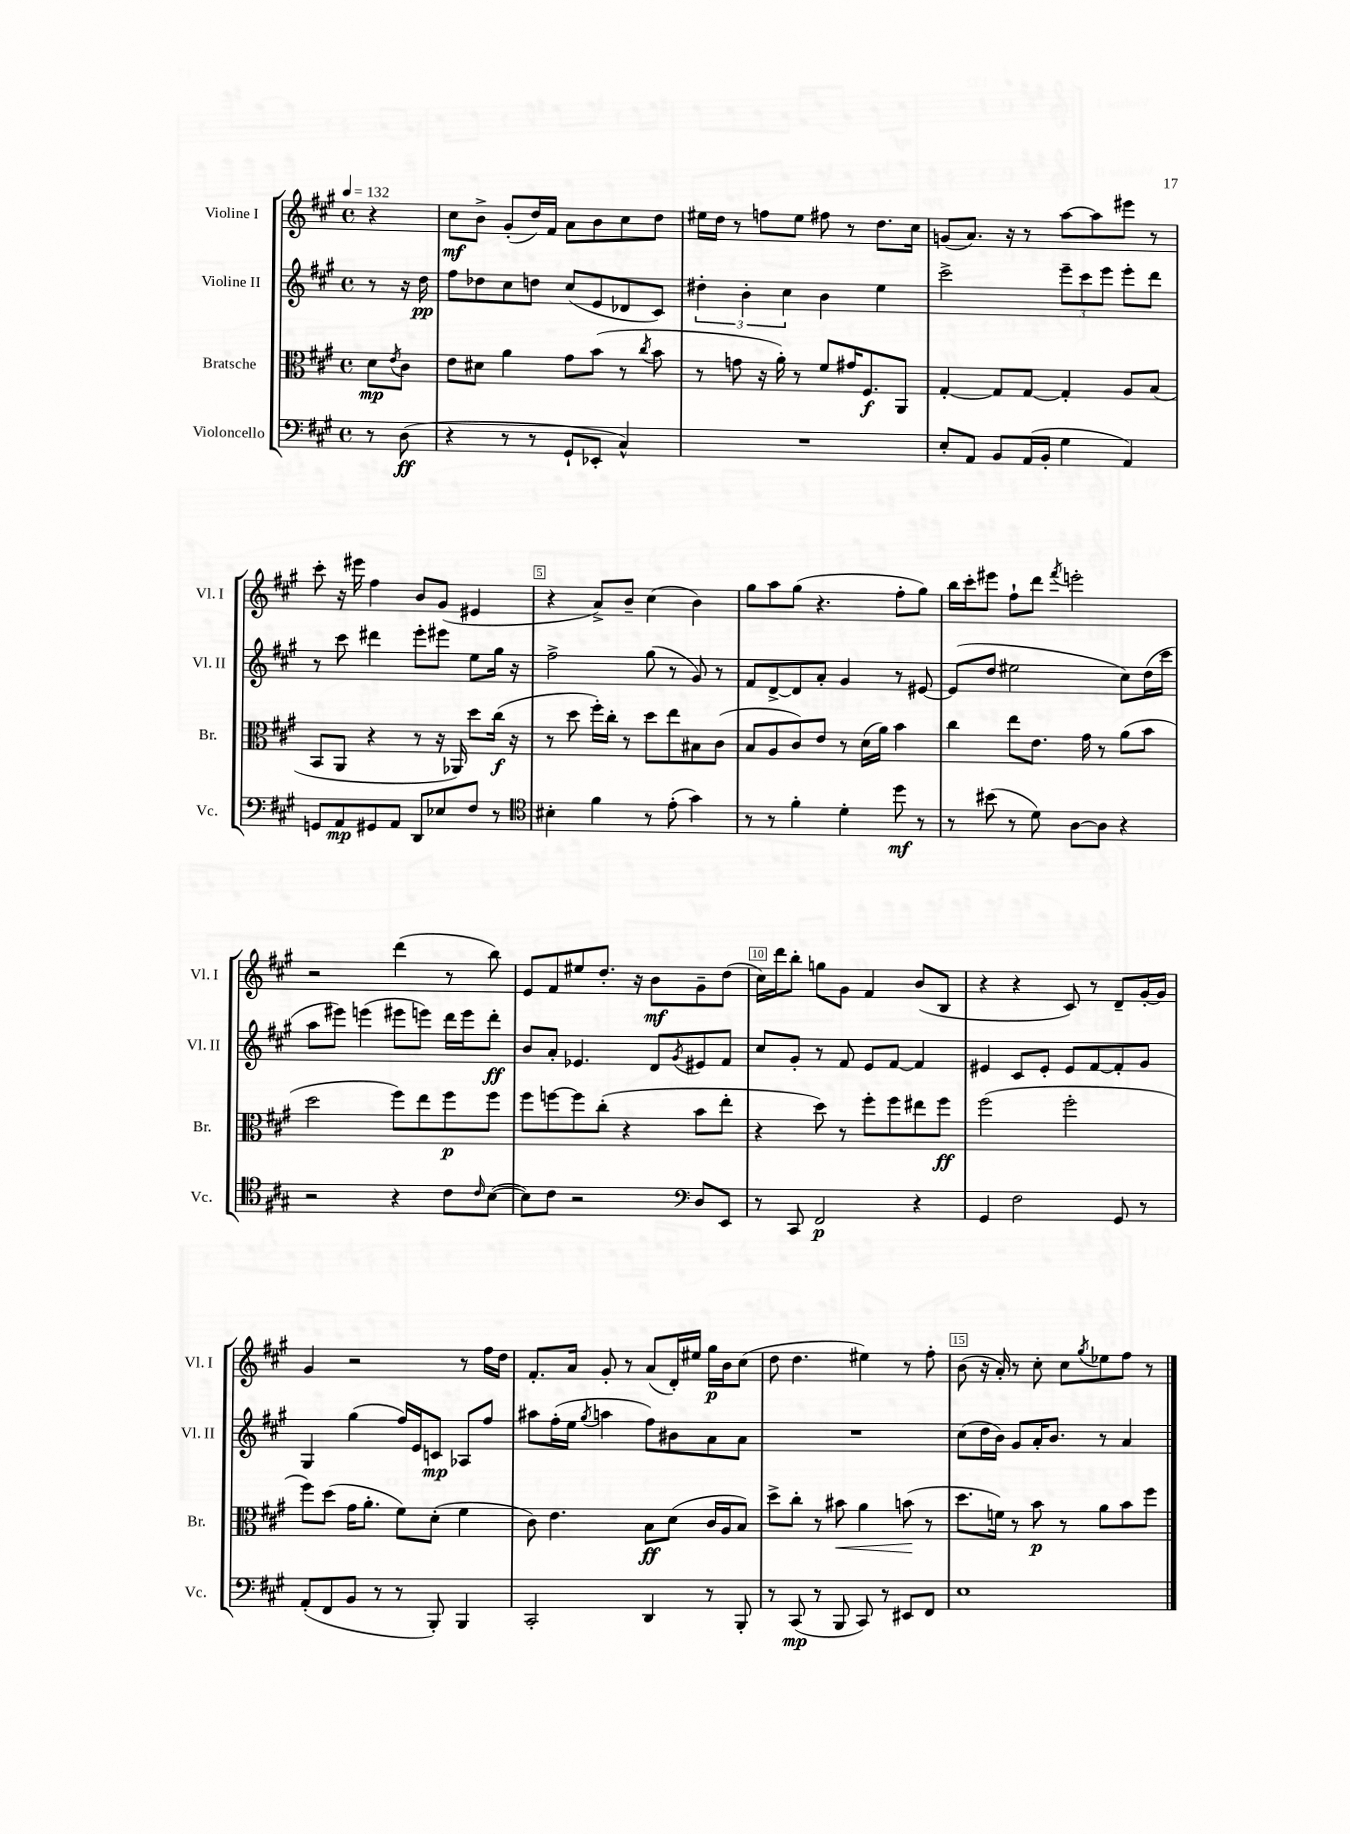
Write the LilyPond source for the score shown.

<<
\new StaffGroup <<
\new Staff = "s0" \with { instrumentName = "Violine I" shortInstrumentName = "Vl. I" } {
    \clef treble \key a \major \defaultTimeSignature \time 4/4 \partial 4 \tempo 4 = 132
    r4 |
    cis''8\mf b'8-> gis'8-.( d''16) fis'16 a'8 b'8 cis''8 d''8 |
    eis''16 d''16 r8 f''8 eis''8 fis''8 r8 d''8. cis''16 |
    g'8( a'8.) r16 r8 a''8~ a''8 eis'''8 r8 |
    cis'''8-. r16 eis'''16 fis''4 b'8 gis'8( eis'4 |
    r4 a'8->) b'8-- cis''4( b'4) |
    gis''8 a''8 gis''8( r4. fis''8-. gis''8) |
    b''16 cis'''16-. eis'''8 fis''8-! d'''8 \acciaccatura { fis'''8 } e'''2-. |
    r2 d'''4( r8 b''8) |
    e'8 fis'8 eis''8 d''8.-. r16 b'8\mf gis'8-- d''8( |
    cis''16) d'''16 b''8-. g''8 gis'8 fis'4 b'8( b8 |
    r4 r4 cis'8) r8 d'8-- gis'16~-. gis'16 |
    gis'4 r2 r8 fis''16 d''16 |
    fis'8.-. a'16 gis'8-. r8 a'8( d'16-.) eis''16 gis''16\p b'16 cis''8( |
    d''8 d''4. eis''4) r8 fis''8-. |
    b'8( r16 a'16-.) r8 cis''8-. cis''8 \acciaccatura { gis''8 } ees''8 fis''8 r8 \bar "|." |
}
\new Staff = "s1" \with { instrumentName = "Violine II" shortInstrumentName = "Vl. II" } {
    \clef treble \key a \major \defaultTimeSignature \time 4/4 \partial 4
    r8 r16 d''16\pp |
    fis''8 des''8 cis''8 d''8 cis''8( e'8 des'8 cis'8) |
    \tuplet 3/2 { dis''4-. b'4-. cis''4 } b'4 e''4 |
    cis'''2-> \tuplet 3/2 { e'''8-- cis'''8 e'''8 } e'''8-. d'''8 |
    r8 cis'''8 dis'''4 e'''8-. eis'''8 e''8 gis''16 r16 |
    fis''2-> gis''8( r8 gis'8) r8 |
    fis'8 d'8~-> d'8 a'8-. gis'4 r8 eis'8~ |
    eis'8( d''8 eis''2 cis''8) d''16( cis'''16 |
    a''8 eis'''8) e'''4( eis'''8 e'''8) d'''16 e'''16 d'''8-.\ff |
    b'8 a'8-. ees'4. d'8 \acciaccatura { gis'8 } eis'8 fis'8 |
    cis''8 gis'8-. r8 fis'8 e'8 fis'8~ fis'4 |
    eis'4 cis'8 eis'8-. eis'8 fis'8~ fis'8-. gis'8 |
    gis4 gis''4( fis''16) e'16 c'8\mp aes8 fis''8 |
    ais''8 fis''16-.( e''16 \acciaccatura { gis''8 } a''4 fis''8) bis'8 a'8 a'8 |
    R1 |
    cis''8( d''16 b'16) gis'8 a'16-. b'8. r8 a'4 \bar "|." |
}
\new Staff = "s2" \with { instrumentName = "Bratsche" shortInstrumentName = "Br." } {
    \clef alto \key a \major \defaultTimeSignature \time 4/4 \partial 4
    d'8\mp \acciaccatura { e'8 } cis'8 |
    e'8 dis'8 a'4 gis'8 b'8( r8 \acciaccatura { cis''8 } b'8 |
    r8 g'8 r16 a'16-.) r8 fis'8 gis'16 fis8.\f a,8 |
    gis4~-. gis8 gis8~ gis4-. a8 b8( |
    b,8 a,8 r4 r8 r16 aes,16) d''8 cis''16\f( r16 |
    r8 d''8 fis''16-.) cis''16-. r8 d''8 e''8 bis8 cis'8( |
    b8 a8 cis'8) e'8 r8 d'16( a'16) b'4 |
    cis''4 e''8 e'8. gis'16 r8 a'8( b'8 |
    d''2 fis''8) e''8 fis''8\p fis''8 |
    fis''8 f''8~ f''8 cis''8-.( r4 b'8 e''8-. |
    r4 d''8) r8 fis''8-. fis''8 eis''8 fis''8\ff |
    fis''2( fis''2-. |
    fis''8) d''8( gis'16 a'8.-. fis'8) d'8-.( fis'4 |
    cis'8) e'4. b8\ff d'8( cis'16 a16 b8) |
    d''8-> cis''8-. r8 bis'8\< a'4 b'8\!( r8 |
    d''8. f'16) r8 b'8\p r8 a'8 b'8 fis''8 \bar "|." |
}
\new Staff = "s3" \with { instrumentName = "Violoncello" shortInstrumentName = "Vc." } {
    \clef bass \key a \major \defaultTimeSignature \time 4/4 \partial 4
    r8 d8\ff( |
    r4 r8 r8 gis,8-! ees,8-. cis4-^) |
    R1 |
    e8-. a,8 b,8 a,16( b,16-. gis4 a,4) |
    g,8 a,8\mp gis,8 a,8 d,8 ees8 fis8 r8 |
    \clef tenor bis4-. fis'4 r8 e'8-.( gis'4) |
    r8 r8 fis'4-. d'4-. d''8\mf r8 |
    r8 bis'8( r8 d'8) a8~ a8 r4 |
    r2 r4 cis'8 \grace { cis'16 } b8~( |
    b8) cis'8 r2 \clef bass d8 e,8 |
    r8 cis,8 fis,2\p r4 |
    gis,4 fis2 gis,8 r8 |
    a,8-.( fis,8 b,8 r8 r8 b,,8-.) b,,4 |
    cis,2-. d,4 r8 b,,8-. |
    r8 cis,8\mp( r8 b,,8 cis,8) r8 eis,8 fis,8 |
    e1 \bar "|." |
}
>>
>>
\layout { \context { \Score \override BarNumber.break-visibility = ##(#f #t #t) barNumberVisibility = #(every-nth-bar-number-visible 5) \override BarNumber.stencil = #(make-stencil-boxer 0.1 0.3 ly:text-interface::print) } }
